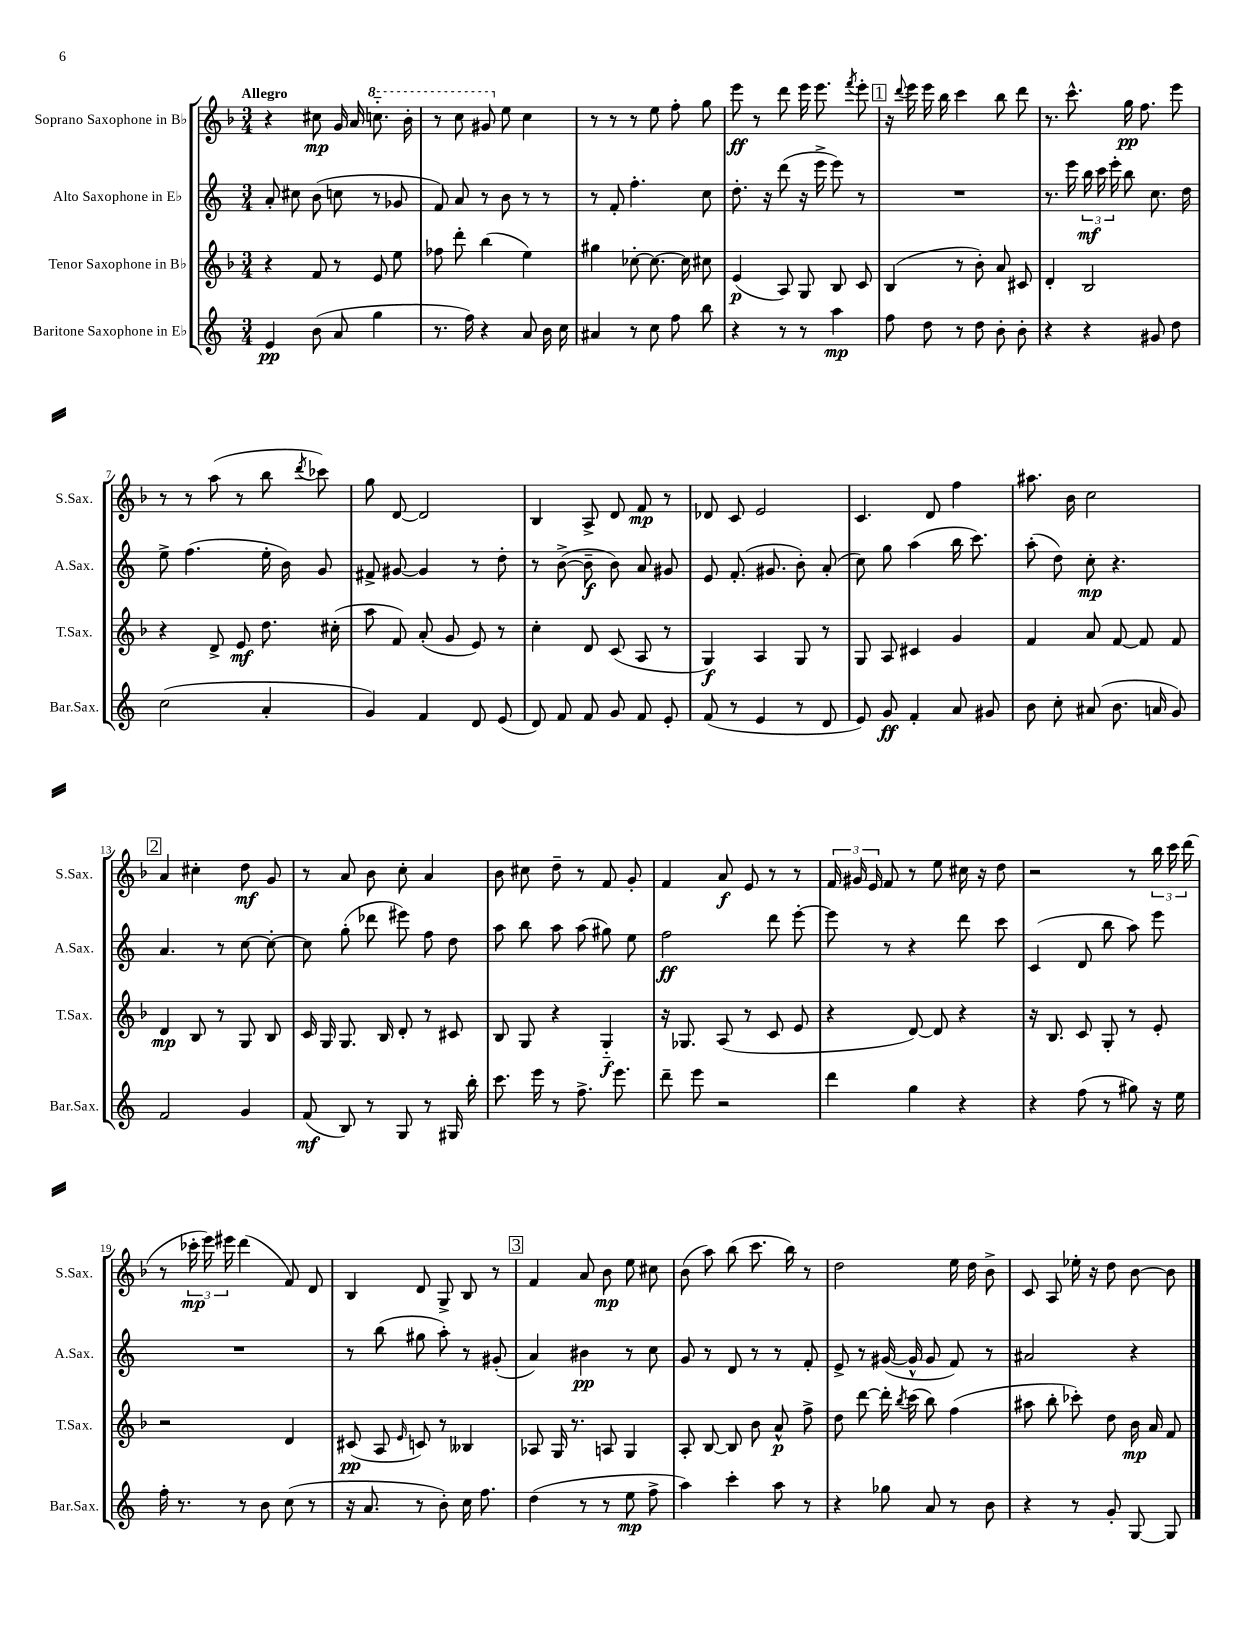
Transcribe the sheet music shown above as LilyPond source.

<<
\new StaffGroup <<
\new Staff = "s0" \with { instrumentName = "Soprano Saxophone in Bb" shortInstrumentName = "S.Sax." } {
    \clef treble \key f \major \numericTimeSignature \time 3/4 \tempo "Allegro"
    \autoBeamOff r4 cis''8\mp g'16 a'16 \ottava #1 c'''!8.-_ bes''16-. |
    r8 c'''8 gis''8 \ottava #0 e''8 c''4 |
    r8 r8 r8 e''8 f''8-. g''8 |
    e'''8\ff r8 d'''8 e'''16 e'''8. \acciaccatura { f'''8 } e'''8-. |
    \mark \markup { \box "1" } r16 \appoggiatura { d'''8 } e'''16 e'''16 bes''16 c'''4 bes''8 d'''8 |
    r8. c'''8.-^ g''16\pp f''8. e'''8 |
    r8 r8 a''8( r8 bes''8 \acciaccatura { d'''8 } ces'''8) |
    g''8 d'8~ d'2 |
    bes4 a8-> d'8 f'8\mp r8 |
    des'8 c'8 e'2 |
    c'4. d'8 f''4 |
    ais''8. bes'16 c''2 |
    \mark \markup { \box "2" } a'4 cis''4-. d''8\mf g'8 |
    r8 a'8 bes'8 c''8-. a'4 |
    bes'8 cis''8 d''8-- r8 f'8 g'8-. |
    f'4 a'8\f e'8 r8 r8 |
    \tuplet 3/2 { f'16 gis'16 e'16 } f'8 r8 e''8 cis''16 r16 d''8 |
    r2 r8 \tuplet 3/2 { bes''16 c'''16 d'''16( } |
    r8 \tuplet 3/2 { ces'''16-.\mp e'''16) eis'''16 } d'''4( f'8) d'8 |
    bes4 d'8 g8-> bes8 r8 |
    \mark \markup { \box "3" } f'4 a'8 bes'8\mp e''8 cis''8 |
    bes'8( a''8) bes''8( c'''8. bes''16) r8 |
    d''2 e''16 d''16 bes'8-> |
    c'8 a8 ees''16-. r16 d''8 bes'8~ bes'8 \bar "|." |
}
\new Staff = "s1" \with { instrumentName = "Alto Saxophone in Eb" shortInstrumentName = "A.Sax." } {
    \clef treble \key c \major \numericTimeSignature \time 3/4
    \autoBeamOff a'8-. cis''8 b'8( c''8 r8 ges'8 |
    f'8) a'8 r8 b'8 r8 r8 |
    r8 f'8-. f''4.-. c''8 |
    d''8.-. r16 d'''8( r16 e'''16-> e'''8) r8 |
    \mark \markup { \box "1" } R2. |
    r8. e'''16 \tuplet 3/2 { b''16\mf c'''16 e'''16-. } b''8 c''8. d''16 |
    e''8-> f''4.( e''16-. b'16) g'8 |
    fis'8-> gis'8~ gis'4 r8 d''8-. |
    r8 b'8~->( b'8--\f b'8) a'8 gis'8 |
    e'8 f'8.-.( gis'8. b'8-.) a'8-.( |
    c''8) g''8 a''4( b''16 c'''8.) |
    a''8-.( d''8) c''8-.\mp r4. |
    \mark \markup { \box "2" } a'4. r8 c''8~ c''8~-. |
    c''8 g''8-.( des'''8 eis'''8) f''8 d''8 |
    a''8 b''8 a''8 a''8( gis''8) e''8 |
    f''2\ff d'''8 e'''8~-. |
    e'''8 r8 r4 d'''8 c'''8 |
    c'4( d'8 b''8 a''8) e'''8 |
    R2. |
    r8 b''8( gis''8 a''8-.) r8 gis'8-.( |
    \mark \markup { \box "3" } a'4) bis'4\pp r8 c''8 |
    g'8 r8 d'8 r8 r8 f'8-. |
    e'8-> r8 gis'16~( gis'16-^ gis'8 f'8) r8 |
    ais'2 r4 \bar "|." |
}
\new Staff = "s2" \with { instrumentName = "Tenor Saxophone in Bb" shortInstrumentName = "T.Sax." } {
    \clef treble \key f \major \numericTimeSignature \time 3/4
    \autoBeamOff r4 f'8 r8 e'8 e''8 |
    fes''8 d'''8-. bes''4( e''4) |
    gis''4 ces''8~-. ces''8.~ ces''16 cis''8 |
    e'4\p( a8) g8 bes8 c'8 |
    \mark \markup { \box "1" } bes4( r8 bes'8-.) a'8 cis'8 |
    d'4-. bes2 |
    r4 d'8-> e'8\mf d''8. cis''16-.( |
    a''8 f'8) a'8-.( g'8 e'8) r8 |
    c''4-. d'8 c'8( a8 r8 |
    g4\f) a4 g8 r8 |
    g8 a8 cis'4 g'4 |
    f'4 a'8 f'8~ f'8 f'8 |
    \mark \markup { \box "2" } d'4\mp bes8 r8 g8 bes8 |
    c'16 g16 g8. bes16 d'8-. r8 cis'8 |
    bes8 g8 r4 g4-_\f |
    r16 ges8. a8( r8 c'8 e'8 |
    r4 d'8~) d'8 r4 |
    r16 bes8. c'8 g8-. r8 e'8-. |
    r2 d'4 |
    cis'8\pp( a8 \grace { e'16 } c'8) r8 beses4 |
    \mark \markup { \box "3" } aes8 g16 r8. a8 g4 |
    a8-. bes8~ bes8 bes'8 a'8-^\p f''8-> |
    d''8 d'''8~ d'''16-. \acciaccatura { bes''8 } c'''16( bes''8) f''4( |
    ais''8 bes''8-. ces'''8-.) d''8 bes'16\mp a'16 f'8 \bar "|." |
}
\new Staff = "s3" \with { instrumentName = "Baritone Saxophone in Eb" shortInstrumentName = "Bar.Sax." } {
    \clef treble \key c \major \numericTimeSignature \time 3/4
    \autoBeamOff e'4\pp b'8( a'8 g''4 |
    r8. f''16) r4 a'8 b'16 c''16 |
    ais'4 r8 c''8 f''8 b''8 |
    r4 r8 r8 a''4\mp |
    \mark \markup { \box "1" } f''8 d''8 r8 d''8 b'8-. b'8-. |
    r4 r4 gis'8 d''8 |
    c''2( a'4-. |
    g'4) f'4 d'8 e'8( |
    d'8) f'8 f'8 g'8 f'8 e'8-. |
    f'8( r8 e'4 r8 d'8 |
    e'8) g'8\ff f'4-. a'8 gis'8 |
    b'8 c''8-. ais'8( b'8. a'16 g'8) |
    \mark \markup { \box "2" } f'2 g'4 |
    f'8\mf( b8) r8 g8 r8 gis16 b''16-. |
    c'''8. e'''16 r8 f''8.-> e'''8. |
    d'''8-- e'''8 r2 |
    d'''4 g''4 r4 |
    r4 f''8( r8 gis''8) r16 e''16 |
    f''16-. r8. r8 b'8 c''8( r8 |
    r16 a'8. r8 b'8-.) c''16 f''8. |
    \mark \markup { \box "3" } d''4( r8 r8 e''8\mp f''8-> |
    a''4) c'''4-. a''8 r8 |
    r4 ges''8 a'8 r8 b'8 |
    r4 r8 g'8-. g8~ g8 \bar "|." |
}
>>
>>
